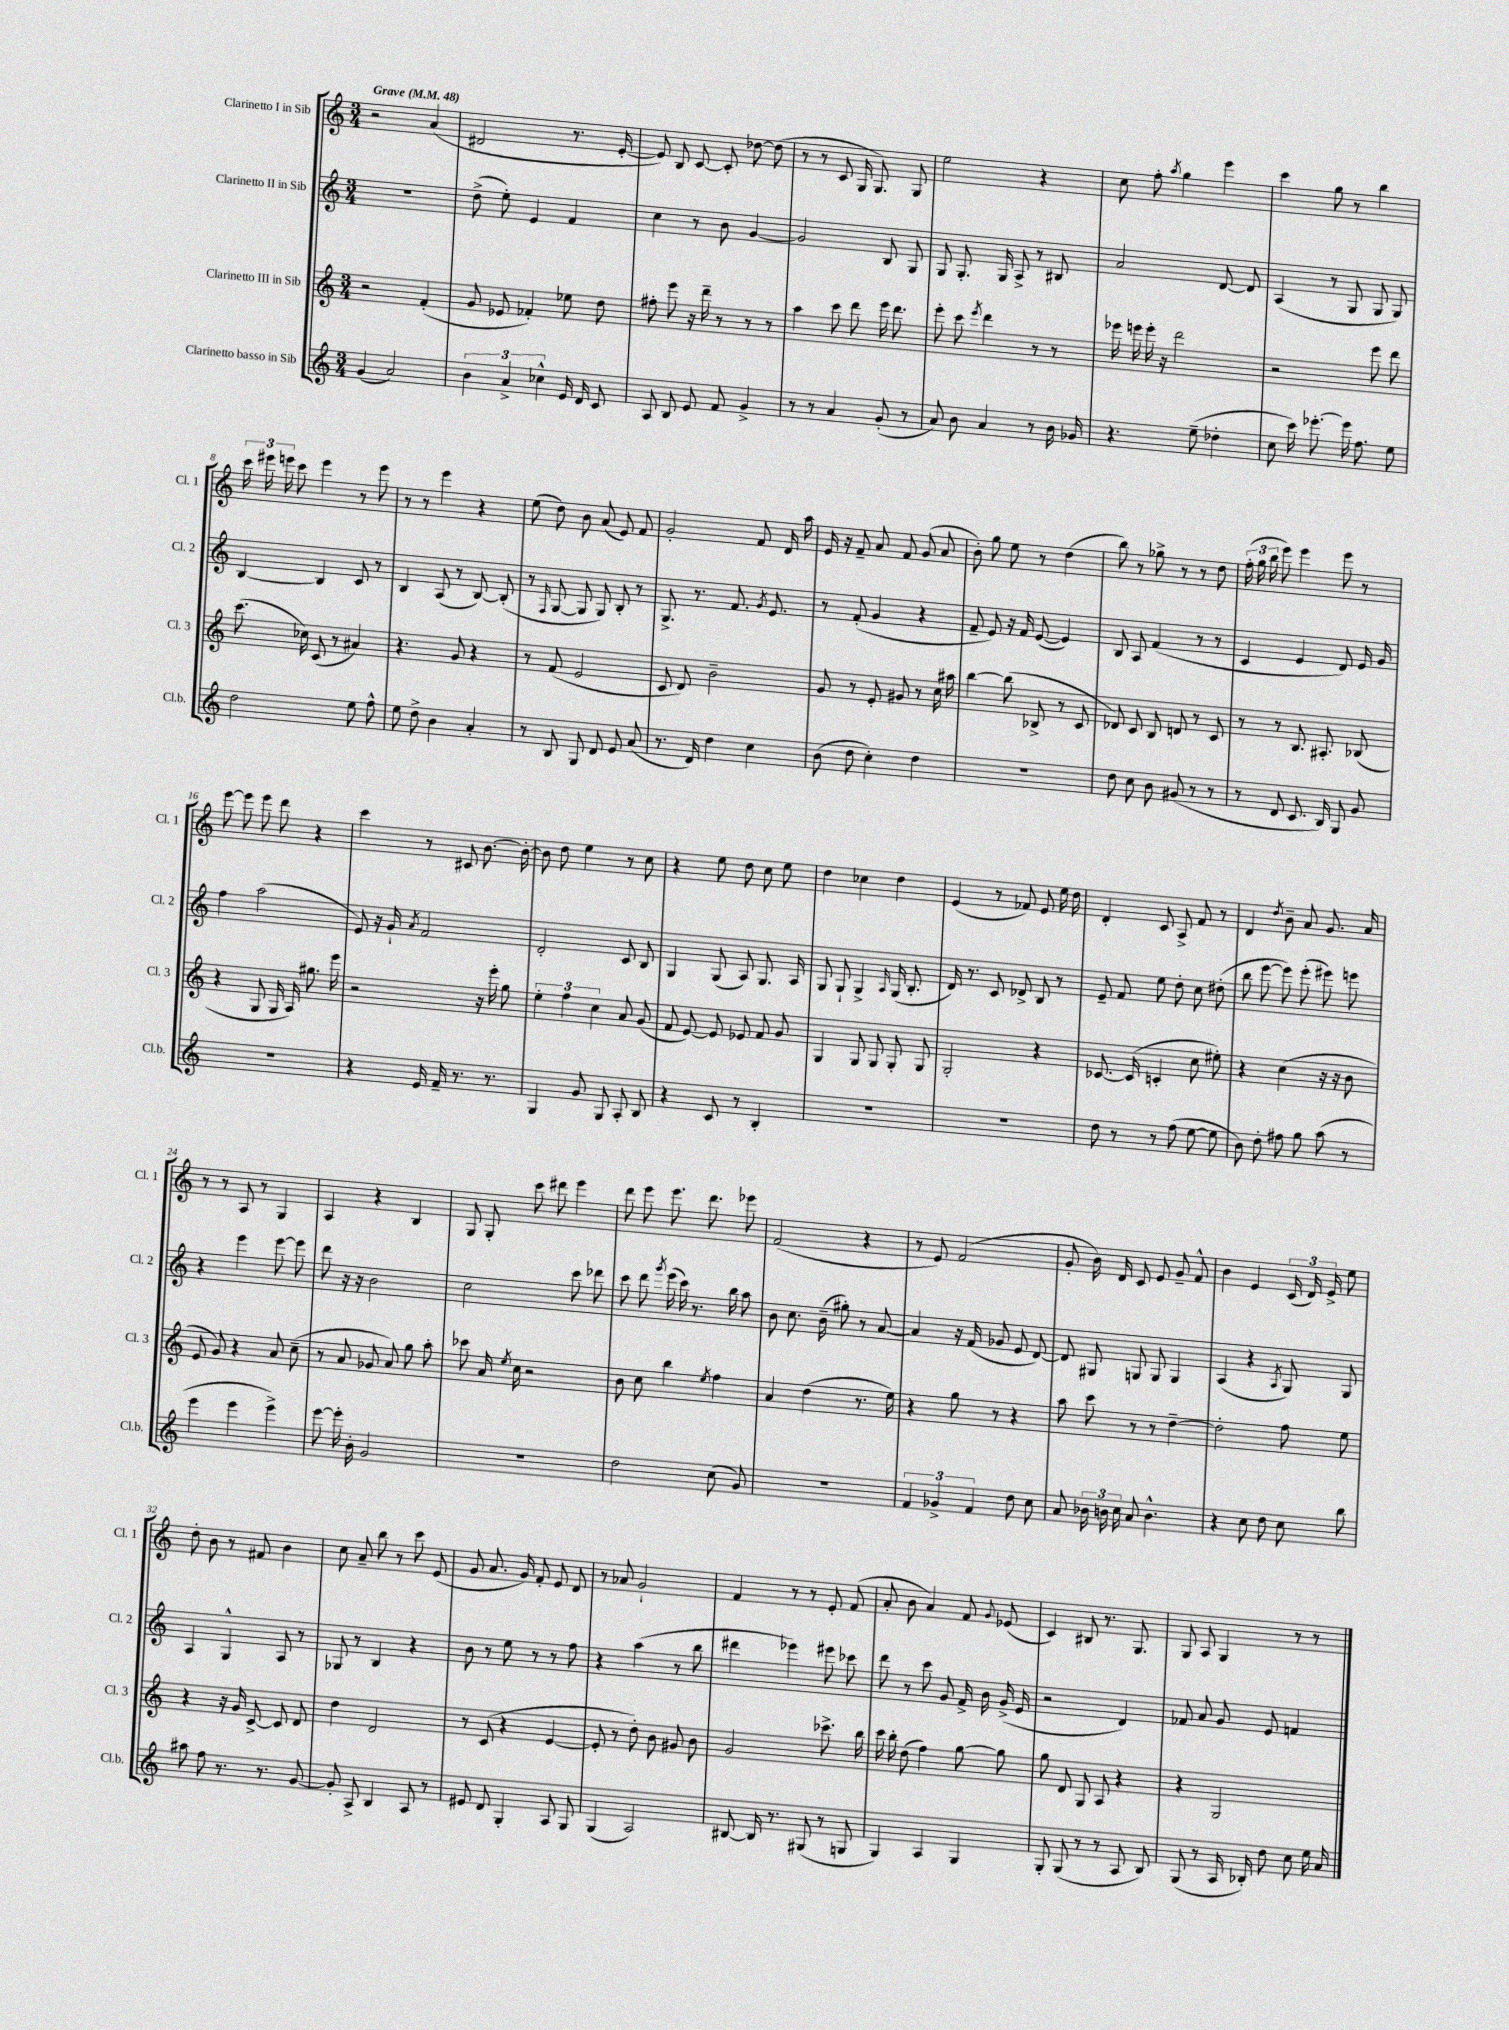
<<
\new StaffGroup <<
\new Staff = "s0" \with { instrumentName = "Clarinetto I in Sib" shortInstrumentName = "Cl. 1" } {
    \clef treble \key c \major \numericTimeSignature \time 3/4 \tempo "Grave" 4 = 48
    \autoBeamOff r2 a'4( |
    dis'2 r8. e'16~-. |
    e'8) b8 c'8~ c'8-. des''8~ des''8( |
    r8 r8 c'8 g16 g8.) g8 |
    e''2 r4 |
    c''8 f''8-. \acciaccatura { a''8 } g''4 e'''4 |
    c'''4 g''8 r8 b''4 |
    \tuplet 3/2 { c'''16 eis'''16 e'''16 } c'''8 e'''4 r8 e'''8 |
    r8 r8 e'''4 r4 |
    e''8( d''8) b'8 a'8( e'8) f'8 |
    g'2-. f'8 d'16 a''16 |
    e'16 r16 f'8-- a'8 f'8 g'8( a'8 |
    b'8-.) g''8 e''8 r8 d''4( |
    b''8) r8 ges''8-> r8 r8 d''8 |
    \tuplet 3/2 { f''16-.( g''16 b''16 } e'''8) e'''4 e'''8 r8 |
    e'''8~ e'''8 e'''8 d'''8 r4 |
    c'''4 r8 cis'8 b'8.~ b'16~-. |
    b'8 d''8 e''4 r8 c''8 |
    r4 e''8 d''8 c''8 e''8 |
    d''4 ces''4 d''4 |
    e'4( r8 fes'8) e'8 e''16 d''16 |
    d'4-. c'8 a8-> f'8 r8 |
    d'4 \acciaccatura { d''8 } b'8-- a'8 g'8. a'16 |
    r8 r8 a8 r8 g4 |
    a4 r4 b4 |
    g8 g8-. c'''8 dis'''8 e'''4 |
    d'''8 e'''8 e'''8. d'''8. ees'''8 |
    f'2( r4 |
    r8 e'8) f'2( |
    g'8-. b'16) d'16 c'8 e'8 g'8-- f'8-^ |
    b'4 e'4 \tuplet 3/2 { c'16( d'16) e'16-> } e''8 |
    d''8-. b'8 r8 fis'8 b'4 |
    c''8 a'8-- b''8 r8 c'''8 e'8( |
    g'8 a'8. g'16) f'8-. e'8 d'8 |
    r8 aes'8 g'2-! |
    f'4 r8 r8 e'8-. f'8( |
    a'8-. b'8 a'4) f'8 \appoggiatura { g'8 } ees'8( |
    c'4) bis8 r8. g8. |
    g8 a8 g4 r8 r8 \bar "|." |
}
\new Staff = "s1" \with { instrumentName = "Clarinetto II in Sib" shortInstrumentName = "Cl. 2" } {
    \clef treble \key c \major \numericTimeSignature \time 3/4
    \autoBeamOff R2. |
    d''8->( e''8-.) e'4 f'4 |
    c''4 r8 b'8 g'4~ |
    g'2 b8 g8 |
    g8 g8.-. g16 a8-> r8 bis8 |
    a'2 d'8~ d'8 |
    a4( r8 g8 g8 g8) |
    b4~ b4 c'8 r8 |
    b4 a8( r8 b8~) b8-.( |
    r8 \grace { f16 } g8~ g8 g8) b8-. r8 |
    g8.-> r8. f'8. \acciaccatura { g'8 } e'8. |
    r8 f'8-.( g'4 r4 |
    f'8-- e'8) r16 f'16 e'8~( e'4) |
    b8 a8 f'4( r8 r8 |
    c'4 e'4 d'8) e'16 g'16 |
    f''4 a''2( |
    e'8) r16 g'16-! \acciaccatura { a'8 } f'2 |
    d'2-. c'8 b8 |
    g4 g8( a8) g8. a16 |
    g8 g8-! g4-> \grace { a16 } g16( b8.-. |
    d'16) r8. c'8 des'8-> b8 r8 |
    e'8-- f'8 e''8 d''8-. c''8 dis''8-.( |
    b''8 e'''8~ e'''8) e'''8-.( eis'''8) e'''8 |
    r4 e'''4 e'''8~ e'''8 |
    d'''8 r16 r16 b'2 |
    c''2 c'''8 des'''8 |
    c'''8 d'''8 \acciaccatura { g'''8 } e'''16( c'''16) r8. b''16 a''8 |
    b'8 c''8. b'16--( gis''8-.) r8 a'8~ |
    a'4 r16 f'16( ges'8 e'8 d'8~) |
    d'8 gis8 g8 g8 g4 |
    a4( r4 \acciaccatura { a8 } g8) g8 |
    a4 g4-^ a8 r8 |
    ges8 r8 b4 r4 |
    b'8 r8 e''8 r8 r8 f''8 |
    r4 a''4( r8 b''8 |
    dis'''4 ees'''4) eis'''8 ces'''8 |
    d'''8 r8 c'''8 g'8 f'16-> b'16 g'16->( e'16 |
    r2 d'4) |
    fes'8 a'8 g'8 e'8 f'4 \bar "|." |
}
\new Staff = "s2" \with { instrumentName = "Clarinetto III in Sib" shortInstrumentName = "Cl. 3" } {
    \clef treble \key c \major \numericTimeSignature \time 3/4
    \autoBeamOff r2 f'4-.( |
    g'8 ees'8 fes'4-.) ees''8 d''8 |
    fis''8-. e'''8 r16 d'''16-- r8 r8 r8 |
    a''4 c'''8 d'''8 e'''16 d'''8. |
    e'''8-. c'''8 \acciaccatura { e'''8 } d'''4 r8 r8 |
    ees'''16 e'''16 e'''16-. r16 d'''2 |
    r2 e'''8 d'''8 |
    c'''8.( ces''16) c'8( r8 ais'4) |
    r4. g'8 r4 |
    r8 f'8( e'2 |
    c'8 d'8) b'2-- |
    g'8 r8 e'8-. gis'8 r8 c''16 ais''16 |
    b''4~ b''8( bes8-> r8 c'8 |
    des'8) c'8 b8 d'8 r8 c'8 |
    r8 r8 b8. ais8.-. bes8( |
    r4 g8 g16 a16) gis''8. e'''16 |
    r2 r16 e'''16-. g''8 |
    \tuplet 3/2 { e''4-. f''4 c''4 } a'8 g'8( |
    f'8 e'8~) e'8 ees'8 f'8 g'8 |
    g4 g8 g8 g8-. g8 |
    g2-. r4 |
    ces'8.~ ces'16( c'4-. c''8 eis''8-.) |
    r4 c''4( r16 r16 b'8 |
    e'8 g'8) r4 a'8 c''8--( |
    r8 a'8 ges'8 a'8) g''8 a''8-. |
    ces'''8 a'16 \acciaccatura { e''8 } c''16 r2 |
    b'8 c''8 b''4 \acciaccatura { e''8 } f''4 |
    a'4 d''4( r8. e''16) |
    r4 g''8 r8 r4 |
    a''8 c'''8 r8 r8 d''4~-- |
    d''2-. f''8 e''8 |
    r4 r16 g'16 c'8~-> c'8 d'8 |
    d''4 d'2 |
    r8 c'8( r4 e'4~ |
    e'8-. r8 d''8-.) b'8 gis'8 b'8 |
    g'2 ces'''8.-> b''16 |
    c'''16 b''16-. d''8( f''4) g''8~ g''8 |
    g''8 d'8 g8 a8 r4 |
    r4 g2 \bar "|." |
}
\new Staff = "s3" \with { instrumentName = "Clarinetto basso in Sib" shortInstrumentName = "Cl.b." } {
    \clef treble \key c \major \numericTimeSignature \time 3/4
    \autoBeamOff g'4( a'2) |
    \tuplet 3/2 { b'4 a'4-> ces''4-^ } e'16 d'16 c'8 |
    a8 b8 e'8 f'8 g'4-> |
    r8 r8 a'4 g'8-.( r8 |
    a'8) b'8 a'4 r8 b'16 ges'16 |
    r4. e''8--( des''4-. |
    c''8 c'''16) ees'''8.~-. ees'''16 f''8. e''8 |
    d''2 e''8 f''8-^ |
    e''8 d''8-> b'4 a'4-. |
    r8 b8 g8 d'8 e'8 a'8( |
    r8. d'16) d''4 c''4 |
    b'8( d''8 c''4-.) d''4 |
    r2. |
    d''8 c''8 b'8 gis'8( r8 r8 |
    r8 d'8 c'8. b16) g8 g'8 |
    R2. |
    r4 e'16 f'16-- r8. r8. |
    g4 g'8 g8 a8-. b8 |
    r4 c'8 r8 b4-. |
    R2. |
    R2. |
    d''8 r8 r8 f''8( e''8~ e''8 |
    b'8) d''8-. fis''8 g''8 a''8( r8 |
    e'''4 e'''4 e'''4->) |
    e'''8~ e'''16-. b'16-. g'2 |
    R2. |
    d''2 c''8( g'8) |
    R2. |
    \tuplet 3/2 { f'4 ges'4-> f'4 } d''8 c''8 |
    a'8 \tuplet 3/2 { bes'16 b'16 c''16 } a'8 b'4.-^ |
    r4 c''8 d''8 c''8 b''8 |
    ais''8 f''8 r8. r8. g'8~ |
    g'8-. a8-> b4 a8 r8 |
    eis'8 d'8 g4-. a8 g8 |
    g4( a2) |
    bis8~ bis16 r8. gis8( r8 g8 |
    g4) a4 g4 |
    g8-. g8( r8 r8 a8 b8) |
    g8( r8 a16 bes16-.) d''8 c''8 e''16 a'16 \bar "|." |
}
>>
>>
